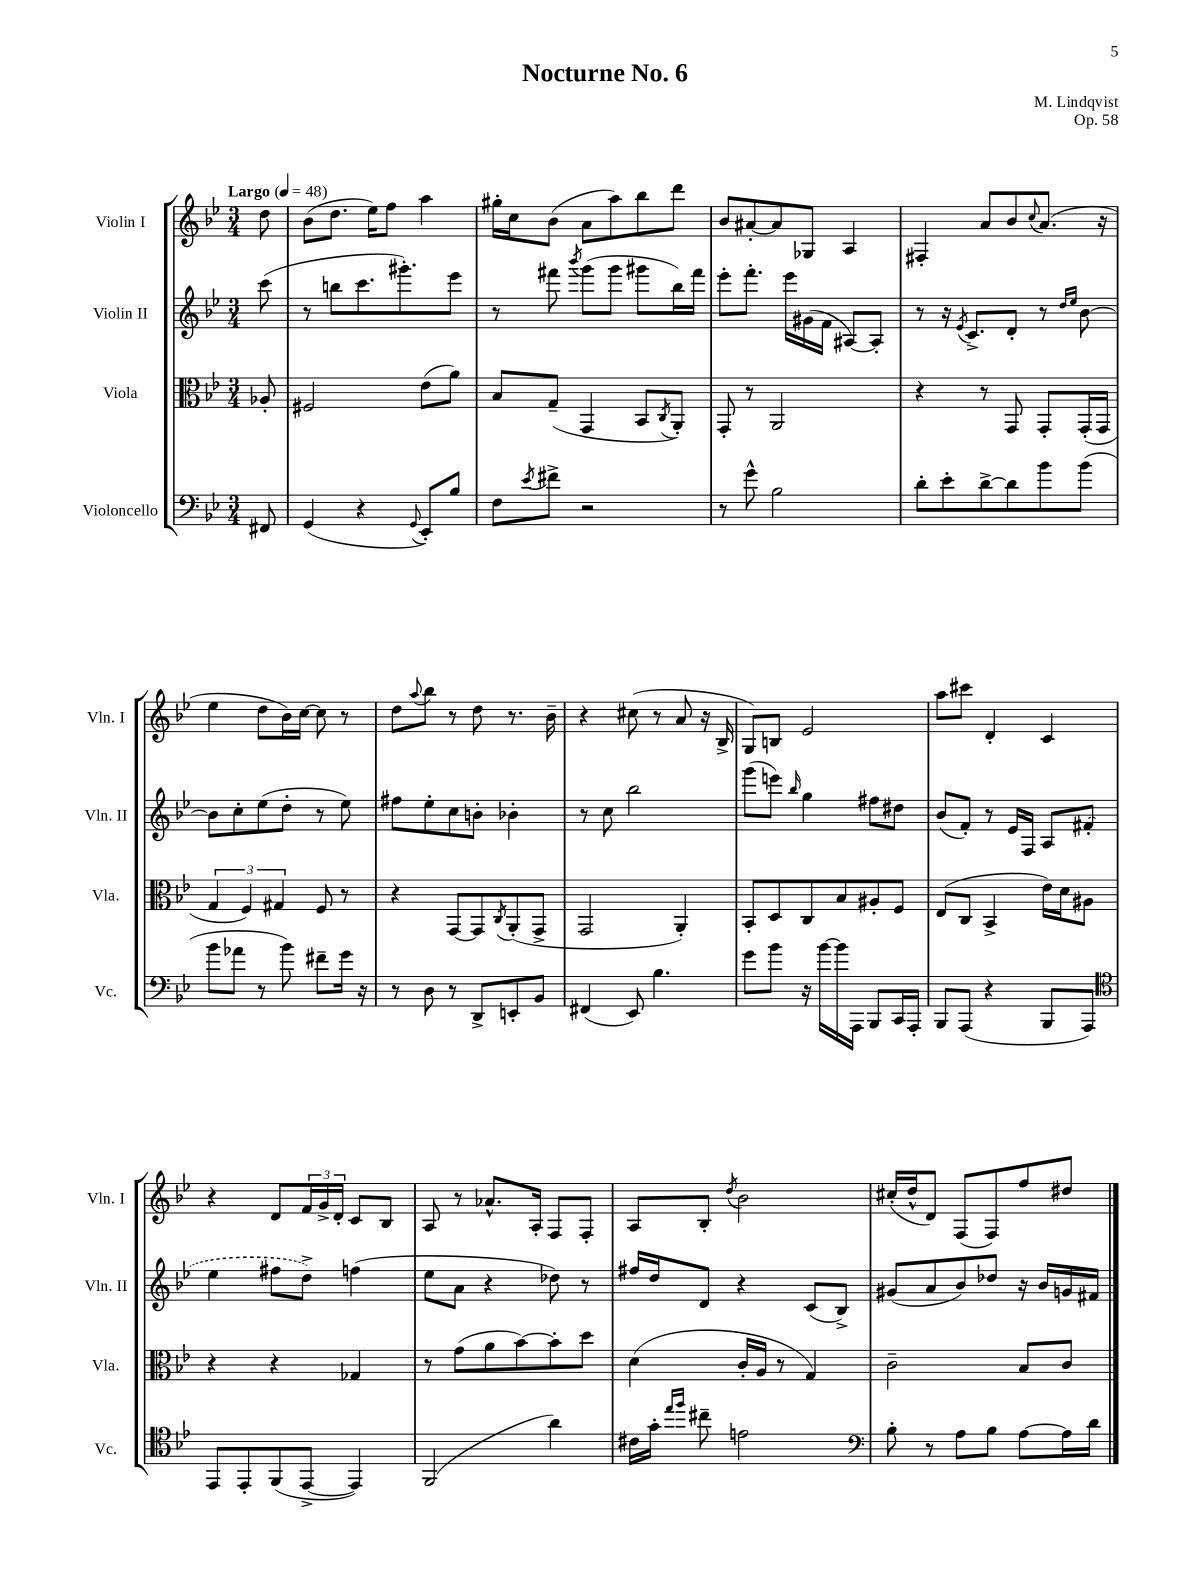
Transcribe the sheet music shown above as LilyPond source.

\header { title = "Nocturne No. 6" composer = "M. Lindqvist" opus = "Op. 58" }
<<
\new StaffGroup <<
\new Staff = "s0" \with { instrumentName = "Violin I" shortInstrumentName = "Vln. I" } {
    \clef treble \key bes \major \numericTimeSignature \time 3/4 \partial 8 \tempo "Largo" 4 = 48
    d''8 |
    bes'8( d''8. ees''16) f''8 a''4 |
    gis''16-. c''16 bes'8( a'8 a''8) bes''8 d'''8 |
    bes'8 ais'8~-. ais'8 ges8 a4 |
    fis4-. a'8 bes'8 \appoggiatura { c''8 } a'8.( r16 |
    ees''4 d''8 bes'16) c''16~ c''8 r8 |
    d''8 \appoggiatura { a''8 } bes''8 r8 d''8 r8. bes'16-- |
    r4 cis''8( r8 a'8 r16 bes16-> |
    g8) b8 ees'2 |
    a''8 cis'''8 d'4-. c'4 |
    r4 d'8 \tuplet 3/2 { f'16 g'16-> d'16-. } c'8 bes8 |
    a8 r8 aes'8.-^ a16-. f8 f8-. |
    a8 bes8-. \acciaccatura { d''8 } bes'2 |
    cis''16-.( d''16-^ d'8) f8( f8) f''8 dis''8 \bar "|." |
}
\new Staff = "s1" \with { instrumentName = "Violin II" shortInstrumentName = "Vln. II" } {
    \clef treble \key bes \major \numericTimeSignature \time 3/4 \partial 8
    c'''8( |
    r8 b''8 c'''8. gis'''8.-.) ees'''8 |
    r8 fis'''8 \acciaccatura { bes'''8 } g'''8( g'''8 gis'''8 bes''16) fis'''16 |
    ees'''8-. f'''8.-. ees'''16 gis'16( f'16 ais8~) ais8-. |
    r8 r16 \acciaccatura { ees'8 } c'8.-> d'8-. r8 \grace { d''16 ees''16 } bes'8~ |
    bes'8 c''8-. ees''8( d''8-. r8 ees''8) |
    fis''8 ees''8-. c''8 b'8-. bes'4-. |
    r8 c''8 bes''2 |
    g'''8( e'''8) \grace { bes''16 } g''4 fis''8 dis''8 |
    bes'8( f'8-.) r8 ees'16 f16 a8 \once \slurDashed fis'8-.( |
    ees''4 fis''8 d''8->) f''4( |
    ees''8 a'8 r4 des''8) r8 |
    fis''16 d''16 d'8 r4 c'8( bes8->) |
    gis'8( a'8 bes'8) des''8 r16 bes'16 g'16 fis'16 \bar "|." |
}
\new Staff = "s2" \with { instrumentName = "Viola" shortInstrumentName = "Vla." } {
    \clef alto \key bes \major \numericTimeSignature \time 3/4 \partial 8
    aes8-. |
    fis2 ees'8( a'8) |
    bes8 g8--( g,4 bes,8 \acciaccatura { c8 } a,8-.) |
    g,8-. r8 a,2 |
    r4 r8 g,8 g,8-. g,16-.( g,16 |
    \tuplet 3/2 { g4 f4) gis4 } f8 r8 |
    r4 g,8~ g,8 \acciaccatura { c8 } a,8-.( g,8-> |
    g,2 a,4-.) |
    bes,8-. d8 c8 bes8 ais8-. f8 |
    ees8( c8 bes,4-> ees'16) d'16 ais8 |
    r4 r4 ges4 |
    r8 g'8( a'8 bes'8~) bes'8-. d''8 |
    d'4( c'16-. a16 r8 g4) |
    c'2-- bes8 c'8 \bar "|." |
}
\new Staff = "s3" \with { instrumentName = "Violoncello" shortInstrumentName = "Vc." } {
    \clef bass \key bes \major \numericTimeSignature \time 3/4 \partial 8
    fis,8 |
    g,4( r4 \appoggiatura { g,8 } ees,8-.) bes8 |
    f8 \acciaccatura { ees'8 } fis'8-> r2 |
    r8 g'8-^ bes2 |
    d'8-. ees'8-. d'8~-> d'8 bes'8 bes'8( |
    bes'8 aes'8 r8 bes'8) fis'8-- g'16 r16 |
    r8 d8 r8 d,8-> e,8-. bes,8 |
    fis,4( ees,8) bes4. |
    g'8 bes'8 r16 bes'16~ bes'16 a,,16 bes,,8 c,16 a,,16-. |
    bes,,8 a,,8( r4 bes,,8 a,,8) |
    \clef tenor ees,8 ees,8-. f,8( ees,8~-> ees,4) |
    f,2( a'4) |
    cis'16 g'16-. \grace { ees''16 f''16 } cis''8-- e'2 |
    \clef bass bes8-. r8 a8 bes8 a8~ a16 d'16 \bar "|." |
}
>>
>>
\layout { \context { \Score \remove "Bar_number_engraver" } }
